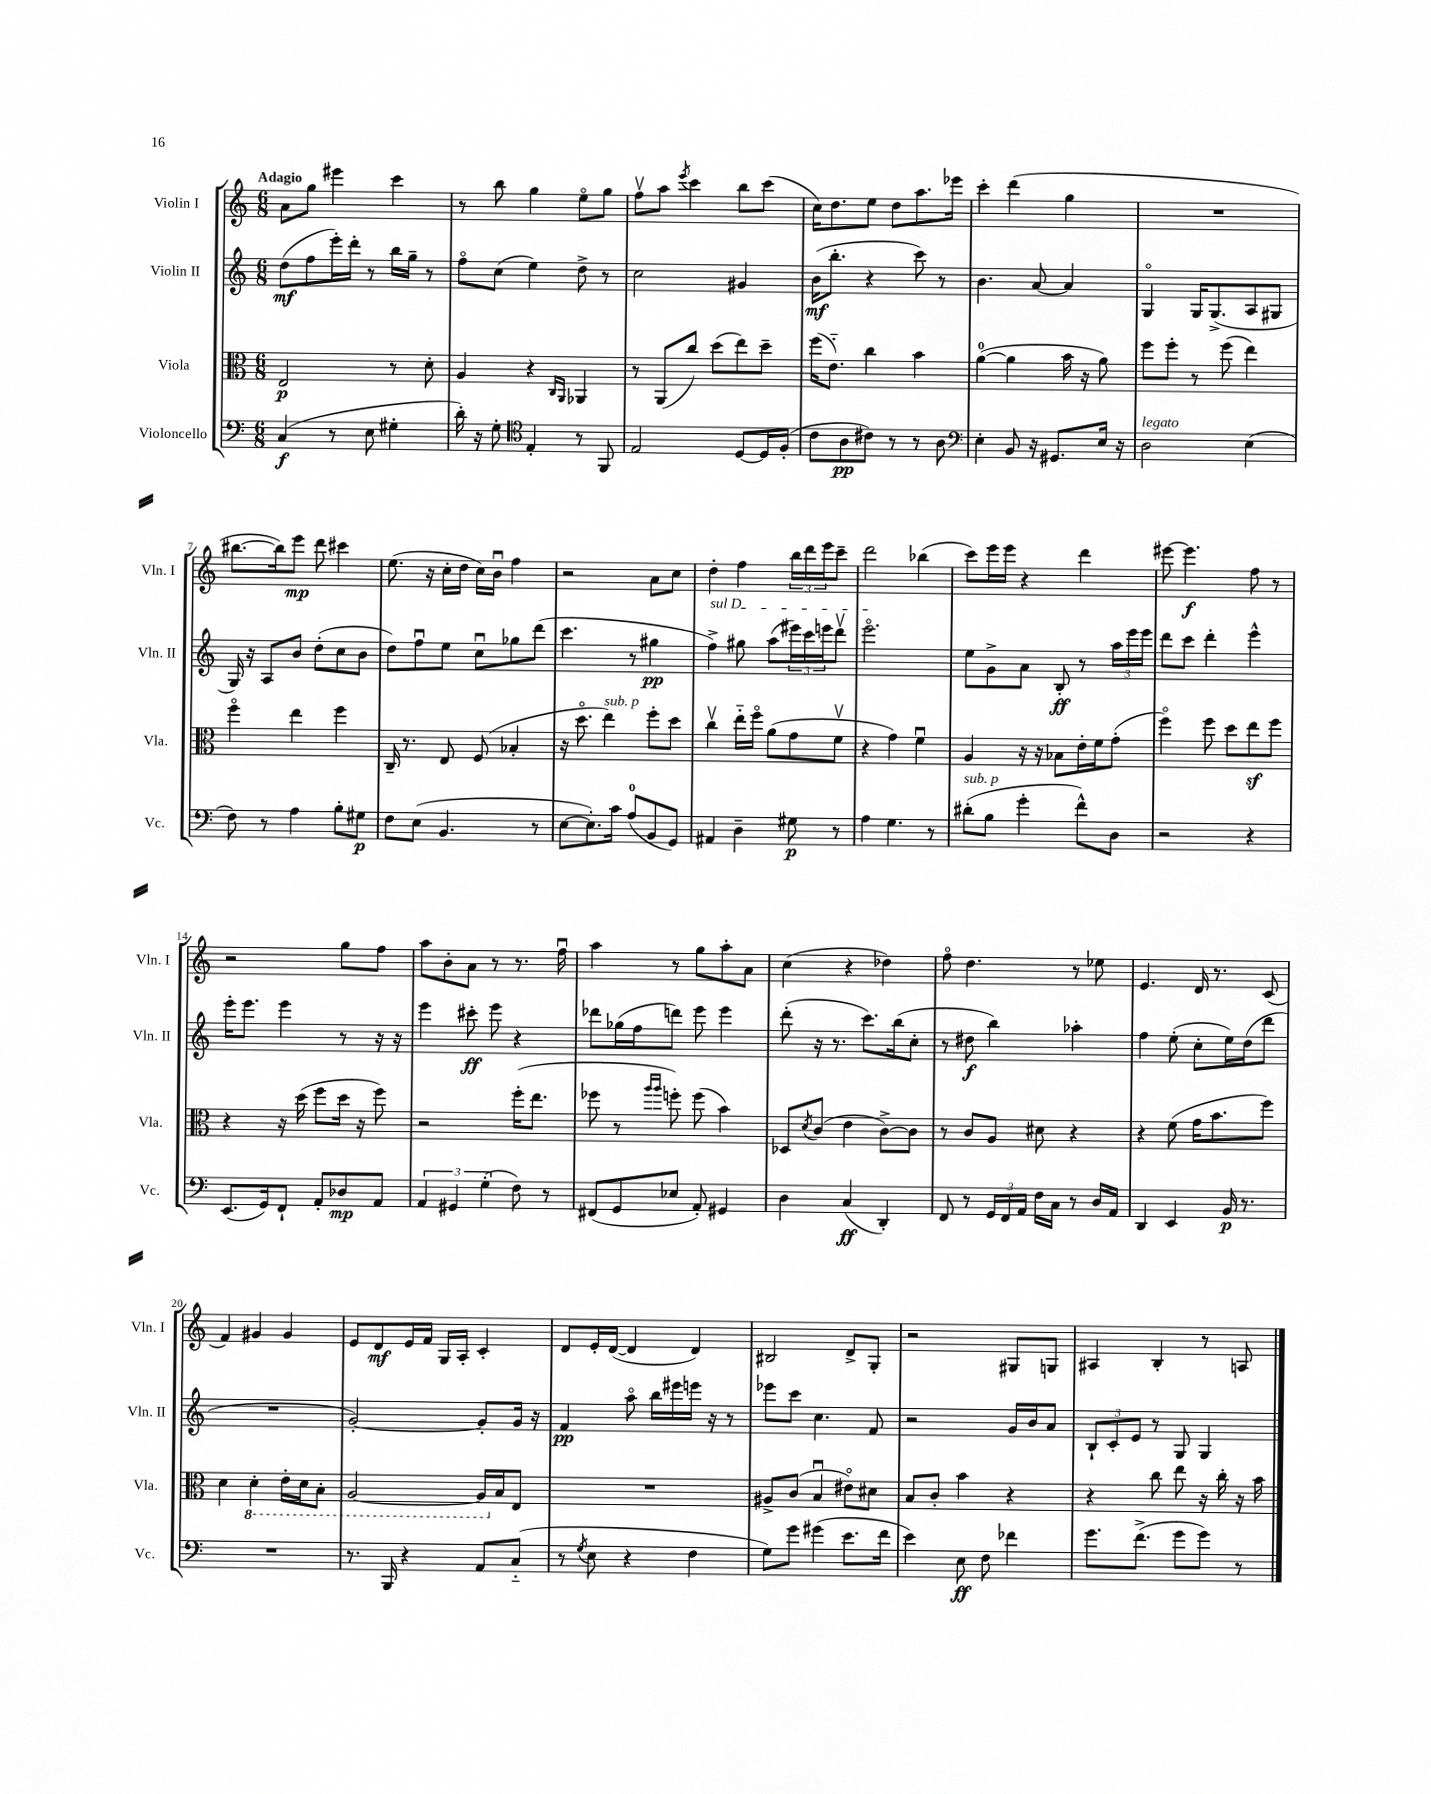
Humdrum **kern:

**kern	**kern	**kern	**kern
*staff4	*staff3	*staff2	*staff1
*clefF4	*clefC3	*clefG2	*clefG2
*k[]	*k[]	*k[]	*k[]
*M6/8	*M6/8	*M6/8	*M6/8
(4C	2E	(8dd	8a
.	.	8ff	8gg
8r	.	16eee')	4eee#
.	.	16ddd'	.
8E	.	8r	.
4G#'	8r	16bb	4ccc
.	.	16gg~	.
.	8d'	8r	.
=	=	=	=
16d')	4A	8ffo	8r
16r	.	.	.
8G'	.	(8cc	8bb
*clefC4	*	*	*
4E'	4r	4ee)	4gg
.	16qqC	.	.
.	16qqAA	.	.
8r	4AA-	8dd^	8eeo
8FF	.	8r	8gg
=	=	=	=
2E	8r	2cc	8ffv
.	(8AA	.	8aa
.	.	.	8qeee
.	8cc)	.	4ccc
.	(8dd	.	.
[8D	8ee)	4g#	8bb
16D]	8dd~	.	(8ccc
(16F'	.	.	.
=	=	=	=
8c	(16ff	(16b	16cc)
.	8.e'~)	8.bb'	8.dd
8A	.	.	.
8c#)	4cc	4r	8ee
8r	.	.	8dd
8r	4b	8ccc)	8.aa
8A	.	8r	.
.	.	.	16eee-
=	=	=	=
*clefF4	*	*	*
4E'	([4a	4.b	4ccc'
8BB	4a]	.	(4ddd
16r	.	[8a	.
8.GG#	.	.	.
.	16b	4a]	4gg
.	16r	.	.
16E	8a)	.	.
16r	.	.	.
=	=	=	=
2D	8ff	4Go	2.r
.	8ff'	.	.
.	8r	16G	.
.	.	(8.G^	.
.	(8ff	.	.
(4E	4ee)	8A	.
.	.	8G#	.
=	=	=	=
8F)	4ffo	16G)	[8.bb#
.	.	16r	.
8r	.	8A	.
.	.	.	16bb#])
4A	4ee	8b	8eee
.	.	(8dd'	8ddd
8B'	4ff	8cc	4ccc#
8G#	.	8b	.
=	=	=	=
8F	16C~	8dd)	(8.ee
.	8.r	.	.
(8E	.	8ffu	.
.	.	.	16r
4.BB	8E	8ee	16cc'
.	.	.	16dd
.	(8F	8ccu	16cc)
.	.	.	16bu
.	4B-'	8gg-	4ff
8r	.	(8ddd	.
=	=	=	=
[8E	16r	4.ccc	2r
.	8.ddo	.	.
8.E'])	.	.	.
.	4ee)	.	.
16c	.	.	.
(8A	.	8r	.
8BB	8ff'	4gg#	8a
8GG)	8dd	.	8cc
=	=	=	=
4AA#	4ccv	4ff^)	4dd'
4D~	16ee'~	8gg#	4ff
.	16ffo	.	.
.	(8a	(8aa	.
8G#	8g	24eee#)	24bb
.	.	24ccc	24ddd
.	.	24eee	24eee
8r	8fv	8dddv	8ccc~
=	=	=	=
4A	4r	2.eeeo	2ddd
4.G	4g)	.	.
.	4fu	.	(4bb-
8r	.	.	.
=	=	=	=
(8d#'	4A	8ee	8ccc)
8B	.	8g^	16eee
.	.	.	16eee
4g'	16r	8a	4r
.	16r	.	.
.	8B-	8B'	.
8f^^)	16e'	8r	4ddd
.	16f	.	.
8D	(8g'	24aa	.
.	.	24eee	.
.	.	24eee	.
=	=	=	=
2r	4ffo)	8ddd	[8eee#
.	.	8ccc	4.eee#]
.	8ff	4ddd'	.
.	8dd	.	.
4r	8ee	4eee^^	8ff
.	8ff	.	8r
=	=	=	=
(8.EE	4r	16eee'	2r
.	.	8.eee	.
16GG)	.	.	.
8FF`	16r	4eee	.
.	(16dd	.	.
8AA'	8ff	.	.
8D-	16dd	8r	8gg
.	16r	.	.
8AA	8ff)	16r	8ff
.	.	16r	.
=	=	=	=
6AA	2r	4eee	8aa
.	.	.	8b'
6GG#	.	.	.
.	.	8ccc#'	8a
(6G'	.	.	.
.	.	8eee	8r
8F)	(16ff'	4r	8.r
.	8.ee	.	.
8r	.	.	.
.	.	.	16ffu
=	=	=	=
(8FF#	8ff-	8ddd-	4aa
8GG	8r	(16gg-	.
.	.	16ff	.
.	16qqaa	.	.
.	16qqaa	.	.
8E-	8ff')	8ddd)	8r
8AA')	(8ff	8eee	8gg
4GG#	4b)	4eee	8aa'
.	.	.	8a
=	=	=	=
4D	8D-	(8ddd'	(4cc
.	8qd	.	.
.	(8c	16r	.
.	.	8.r	.
(4C	4e	.	4r
.	.	8.ccc)	.
4DD')	[8c^)	.	4dd-)
.	.	(16bb	.
.	8c]	8cc'	.
=	=	=	=
8FF	8r	8r	8ffo
8r	8c	8dd#	4.dd
24GG	8A	4bb)	.
24FF	.	.	.
24AA	.	.	.
16F	8d#	.	.
16C	.	.	.
8r	4r	4aa-'	8r
16D	.	.	8ee-
16AA	.	.	.
=	=	=	=
4DD	4r	4ff	4.e
4EE	(8f	(8ee'	.
.	16g	8cc'	16d
.	8.b	.	8.r
16BB	.	16ee)	.
8.r	.	(16dd	.
.	8ff)	8ddd	(8c
=	=	=	=
2.r	4d	2.r	4f)
.	4D'	.	4g#
.	16E'	.	4g#
.	16D	.	.
.	8BB'	.	.
=	=	=	=
8.r	[2AA	[2g')	8e
.	.	.	8d
16BBB	.	.	.
4r	.	.	16e
.	.	.	16f
.	.	.	16G
.	.	.	16A'
8AA	16AA]	8g']	4c'
.	16B	.	.
(8C'~	8E	16g	.
.	.	16r	.
=	=	=	=
8r	2.r	4f	8d
8qG	.	.	.
8E	.	.	16e'
.	.	.	([16d
4r	.	8aao	4d]
.	.	16bb	.
.	.	16eee#	.
4F	.	16eee	4d)
.	.	16r	.
.	.	8r	.
=	=	=	=
8G)	8A#^	8eee-	2B#
8g	(8c	8ccc	.
(4g#	4Bu	4.cc	.
8.e	8e#o)	.	8d^
.	8d#	8f	8G'
16f	.	.	.
=	=	=	=
4e)	8B	2r	2r
.	8c'	.	.
8E	4b	.	.
8F	.	.	.
4f-	4r	16g	8G#
.	.	16b	.
.	.	8a	8G
=	=	=	=
8.g	4r	12B`	4A#
.	.	12c'	.
.	.	12e	.
(8.f^	.	.	.
.	8cc	8r	4B'
8g	8ee	8G	.
8g)	16r	4G	8r
.	16cc'	.	.
8r	16r	.	8A
.	16b	.	.
==	==	==	==
*-	*-	*-	*-
